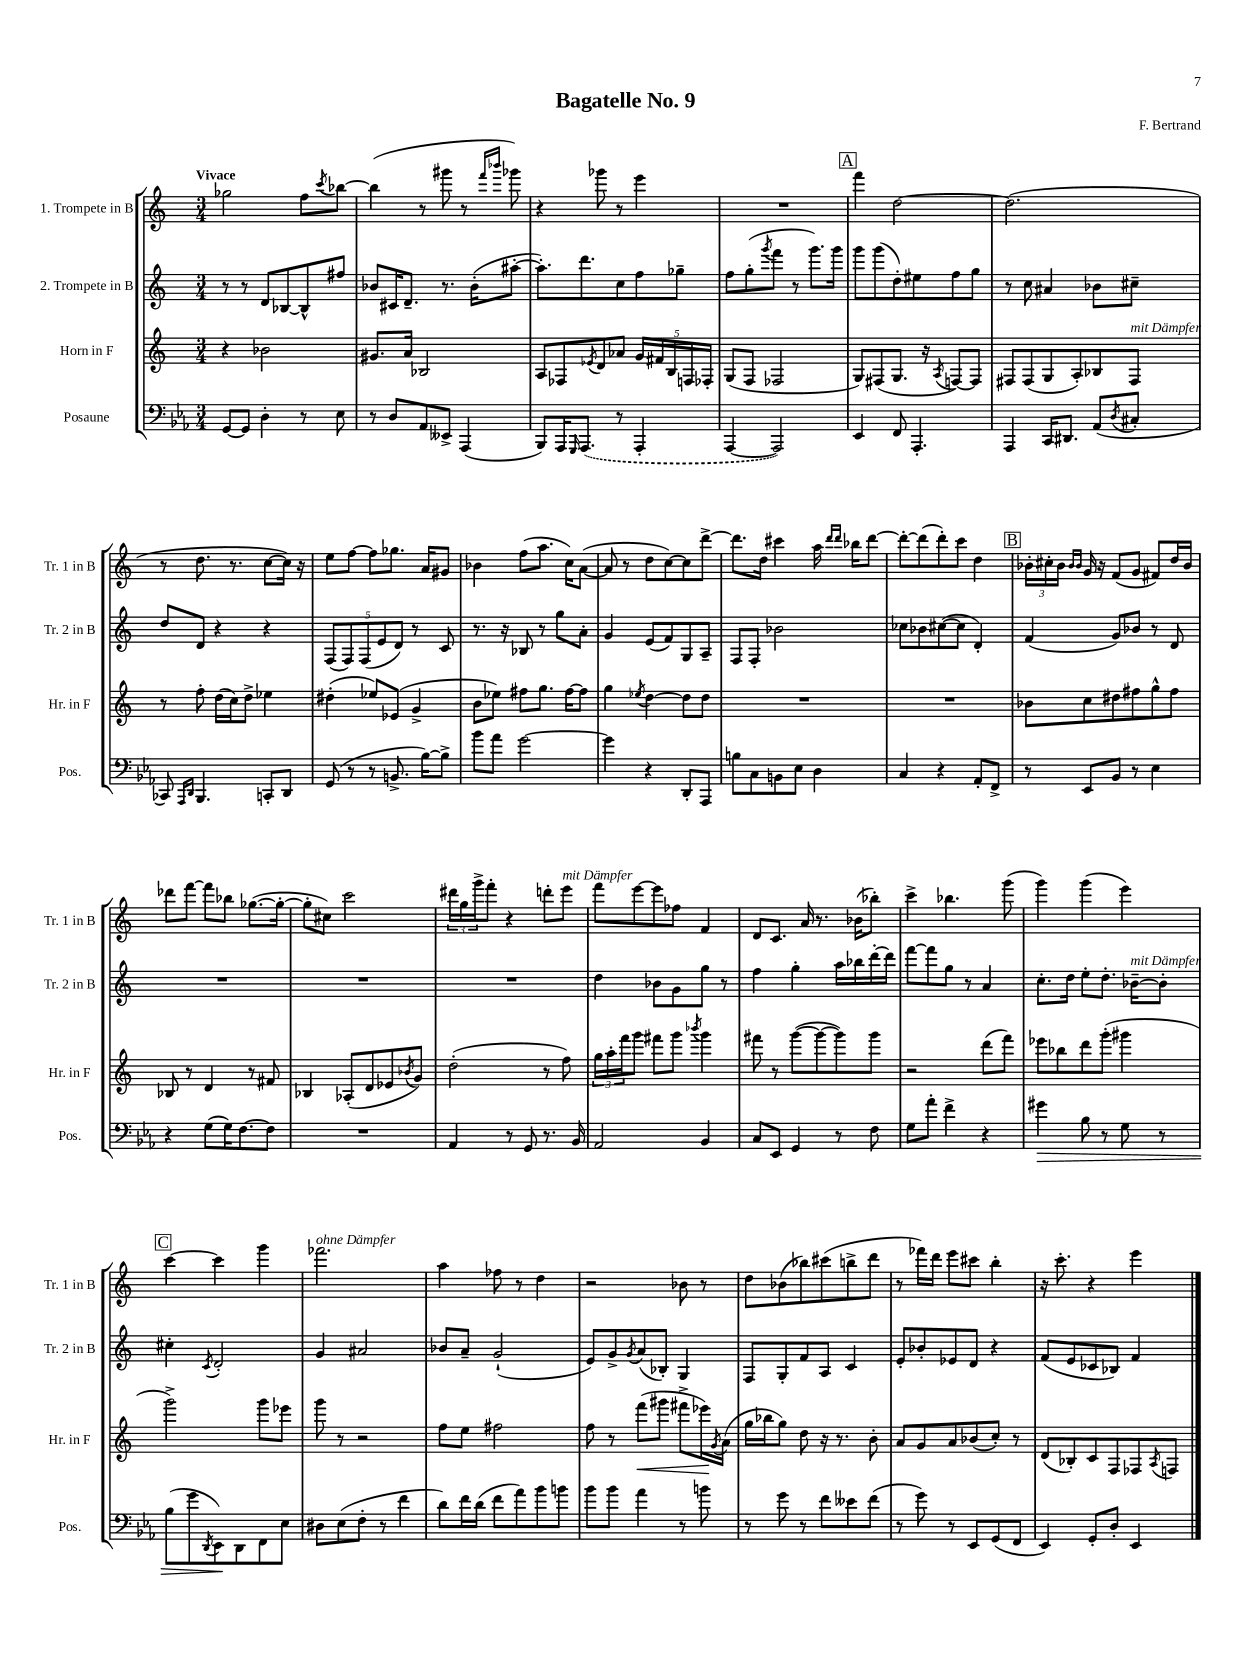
\header { title = "Bagatelle No. 9" composer = "F. Bertrand" }
<<
\new StaffGroup <<
\new Staff = "s0" \with { instrumentName = "1. Trompete in B" shortInstrumentName = "Tr. 1 in B" } {
    \clef treble \key c \major \numericTimeSignature \time 3/4 \tempo "Vivace"
    ges''2 f''8 \acciaccatura { c'''8 } bes''8~ |
    bes''4( r8 gis'''8 r8 \grace { f'''16 bes'''16 } ges'''8) |
    r4 ges'''8 r8 e'''4 |
    R2. |
    \mark \markup { \box "A" } f'''4 d''2~ |
    d''2.( |
    r8 d''8. r8. c''8~ c''16) r16 |
    e''8 f''8~ f''8 ges''8. a'16 gis'8 |
    bes'4 f''8( a''8. c''16) a'8~( |
    a'8 r8 d''8 c''8~) c''8 d'''8~-> |
    d'''8. d''16 cis'''4 a''16 \grace { d'''16 d'''16 } bes''16 d'''8~ |
    d'''8~-. d'''8( d'''8-.) c'''8 d''4 |
    \mark \markup { \box "B" } \tuplet 3/2 { bes'16-. cis''16-. bes'16 } \grace { bes'16 bes'16 } g'16 r16 f'8( g'8 fis'8) d''16 bes'16 |
    des'''8 f'''8~ f'''8 bes''8 ges''8.~( ges''16~-. |
    ges''8-. cis''8) c'''2 |
    \tuplet 3/2 { dis'''16 g''16 g'''16-> } f'''8-. r4 d'''8-. e'''8^\markup { \italic "mit Dämpfer" } |
    f'''8 e'''8~ e'''8 fes''8 f'4 |
    d'8 c'8. a'16 r8. bes'16( bes''8-.) |
    c'''4-> bes''4. g'''8( |
    g'''4) g'''4( e'''4) |
    \mark \markup { \box "C" } c'''4~ c'''4 g'''4 |
    fes'''2.^\markup { \italic "ohne Dämpfer" } |
    a''4 fes''8 r8 d''4 |
    r2 bes'8 r8 |
    d''8 bes'8( bes''8) cis'''8( b''8-> d'''8 |
    r8 fes'''16) d'''16 e'''8 cis'''8 b''4-. |
    r16 c'''8.-. r4 e'''4 \bar "|." |
}
\new Staff = "s1" \with { instrumentName = "2. Trompete in B" shortInstrumentName = "Tr. 2 in B" } {
    \clef treble \key c \major \numericTimeSignature \time 3/4
    r8 r8 d'8 bes8~ bes8-^ fis''8 |
    bes'8 cis'16 d'8.-- r8. bes'16-.( ais''8~-. |
    ais''8.-.) d'''8. c''8 f''8 ges''8-- |
    f''8 g''8-.( \acciaccatura { g'''8 } f'''8 r8 g'''8.) g'''16 |
    \mark \markup { \box "A" } g'''8 g'''8( d''8-.) eis''8 f''8 g''8 |
    r8 c''8 ais'4 bes'8 cis''8-- |
    d''8 d'8 r4 r4 |
    \tuplet 5/4 { f8( f8) f8( e'8 d'8) } r8 c'8 |
    r8. r16 bes8 r8 g''8 a'8-. |
    g'4 e'8( f'8) g8 a8-- |
    f8 f8-. bes'2 |
    ces''8 bes'8 cis''8~( cis''8 d'4-.) |
    \mark \markup { \box "B" } f'4( g'8) bes'8 r8 d'8 |
    R2. |
    R2. |
    R2. |
    d''4 bes'8 g'8 g''8 r8 |
    f''4 g''4-. a''16 bes''16 d'''16~-. d'''16 |
    f'''8~ f'''8 g''8 r8 a'4 |
    c''8.-. d''16 e''8-. d''8.-. bes'16~--^\markup { \italic "mit Dämpfer" } bes'8-. |
    \mark \markup { \box "C" } cis''4-. \acciaccatura { c'8 } d'2-. |
    g'4 ais'2 |
    bes'8 a'8-- g'2-!( |
    e'8) g'8-> \acciaccatura { g'8 } a'8( bes8-.) g4 |
    f8 g8-. f'8 a8 c'4 |
    e'8-. bes'8-. ees'8 d'8 r4 |
    f'8( e'8 ces'8 bes8) f'4 \bar "|." |
}
\new Staff = "s2" \with { instrumentName = "Horn in F" shortInstrumentName = "Hr. in F" } {
    \clef treble \key c \major \numericTimeSignature \time 3/4
    r4 bes'2 |
    gis'8. a'16 bes2 |
    a8 fes8 \acciaccatura { ees'8 } d'8 aes'8 \tuplet 5/4 { g'16 fis'16 b16 f16 fes16-. } |
    g8( f8 fes2 |
    \mark \markup { \box "A" } g8) fis8( g8. r16 \acciaccatura { a8 } f8~) f8 |
    fis8 fis8( g8 a8-.) bes8 fis8^\markup { \italic "mit Dämpfer" } |
    r8 f''8-. d''16( c''16) d''8-> ees''4 |
    dis''4-.( ees''8) ees'8( g'4-> |
    b'8 ees''8) fis''8 g''8. fis''16~ fis''8 |
    g''4 \acciaccatura { ees''8 } d''4~ d''8 d''8 |
    R2. |
    R2. |
    \mark \markup { \box "B" } bes'8 c''8 dis''8 fis''8 g''8-^ fis''8 |
    bes8 r8 d'4 r8 fis'8 |
    bes4 aes8-.( d'8 ees'8 \acciaccatura { bes'8 } g'8) |
    d''2-.( r8 f''8) |
    \tuplet 3/2 { g''16 a''16-. f'''16 } g'''8 fis'''8 g'''8 \acciaccatura { bes'''8 } g'''4 |
    fis'''8 r8 g'''8~( g'''8~ g'''8) g'''8 |
    r2 d'''8( f'''8) |
    ees'''8 bes''8 d'''8 g'''8-.( gis'''4 |
    \mark \markup { \box "C" } g'''2->) g'''8 ees'''8 |
    g'''8 r8 r2 |
    f''8 e''8 fis''2 |
    f''8 r8 f'''8\<( gis'''8 fis'''8-> ees'''16\!) \acciaccatura { g'8 } a'16( |
    g''16 bes''16 g''8) d''8 r16 r8. b'8-. |
    a'8 g'8 a'8 bes'8( c''8-.) r8 |
    d'8( bes8-.) c'8 f8 fes8 \acciaccatura { a8 } f8 \bar "|." |
}
\new Staff = "s3" \with { instrumentName = "Posaune" shortInstrumentName = "Pos." } {
    \clef bass \key ees \major \numericTimeSignature \time 3/4
    g,8~ g,8 d4-. r8 ees8 |
    r8 d8 aes,8 eeses,8-> aes,,4( |
    bes,,8) aes,,16 \grace { g,,16 } \once \slurDashed aes,,8.( r8 aes,,4-. |
    aes,,4~ aes,,2) |
    \mark \markup { \box "A" } ees,4 f,8 aes,,4.-. |
    aes,,4 c,16 dis,8. aes,8( \acciaccatura { d8 } cis8-. |
    ces,8) \grace { aes,,16 d,16 } bes,,4. c,8-. d,8 |
    g,8( r8 r8 b,8.-> bes16~) bes8-> |
    bes'8 aes'8 g'2~ |
    g'4 r4 d,8-. aes,,8 |
    b8 c8 b,8 ees8 d4 |
    c4 r4 aes,8-. f,8-> |
    \mark \markup { \box "B" } r8 ees,8 bes,8 r8 ees4 |
    r4 g8( g16) f8.~ f8 |
    R2. |
    aes,4 r8 g,8 r8. bes,16 |
    aes,2 bes,4 |
    c8 ees,8 g,4 r8 f8 |
    g8 aes'8-. f'4-> r4 |
    gis'4\> bes8 r8 g8 r8 |
    \mark \markup { \box "C" } bes8( g'8 \acciaccatura { d,8 } ees,8\!) d,8 f,8 ees8 |
    dis8 ees8( f8-. r8 f'4 |
    d'8) f'16 d'16( f'8 aes'8) bes'8 b'8 |
    bes'8 bes'8 aes'4 r8 b'8 |
    r8 g'8 r8 f'8 eeses'8 f'8( |
    r8 g'8) r8 ees,8 g,8( f,8 |
    ees,4) g,8-. d8-. ees,4 \bar "|." |
}
>>
>>
\layout { \context { \Score \remove "Bar_number_engraver" } }
